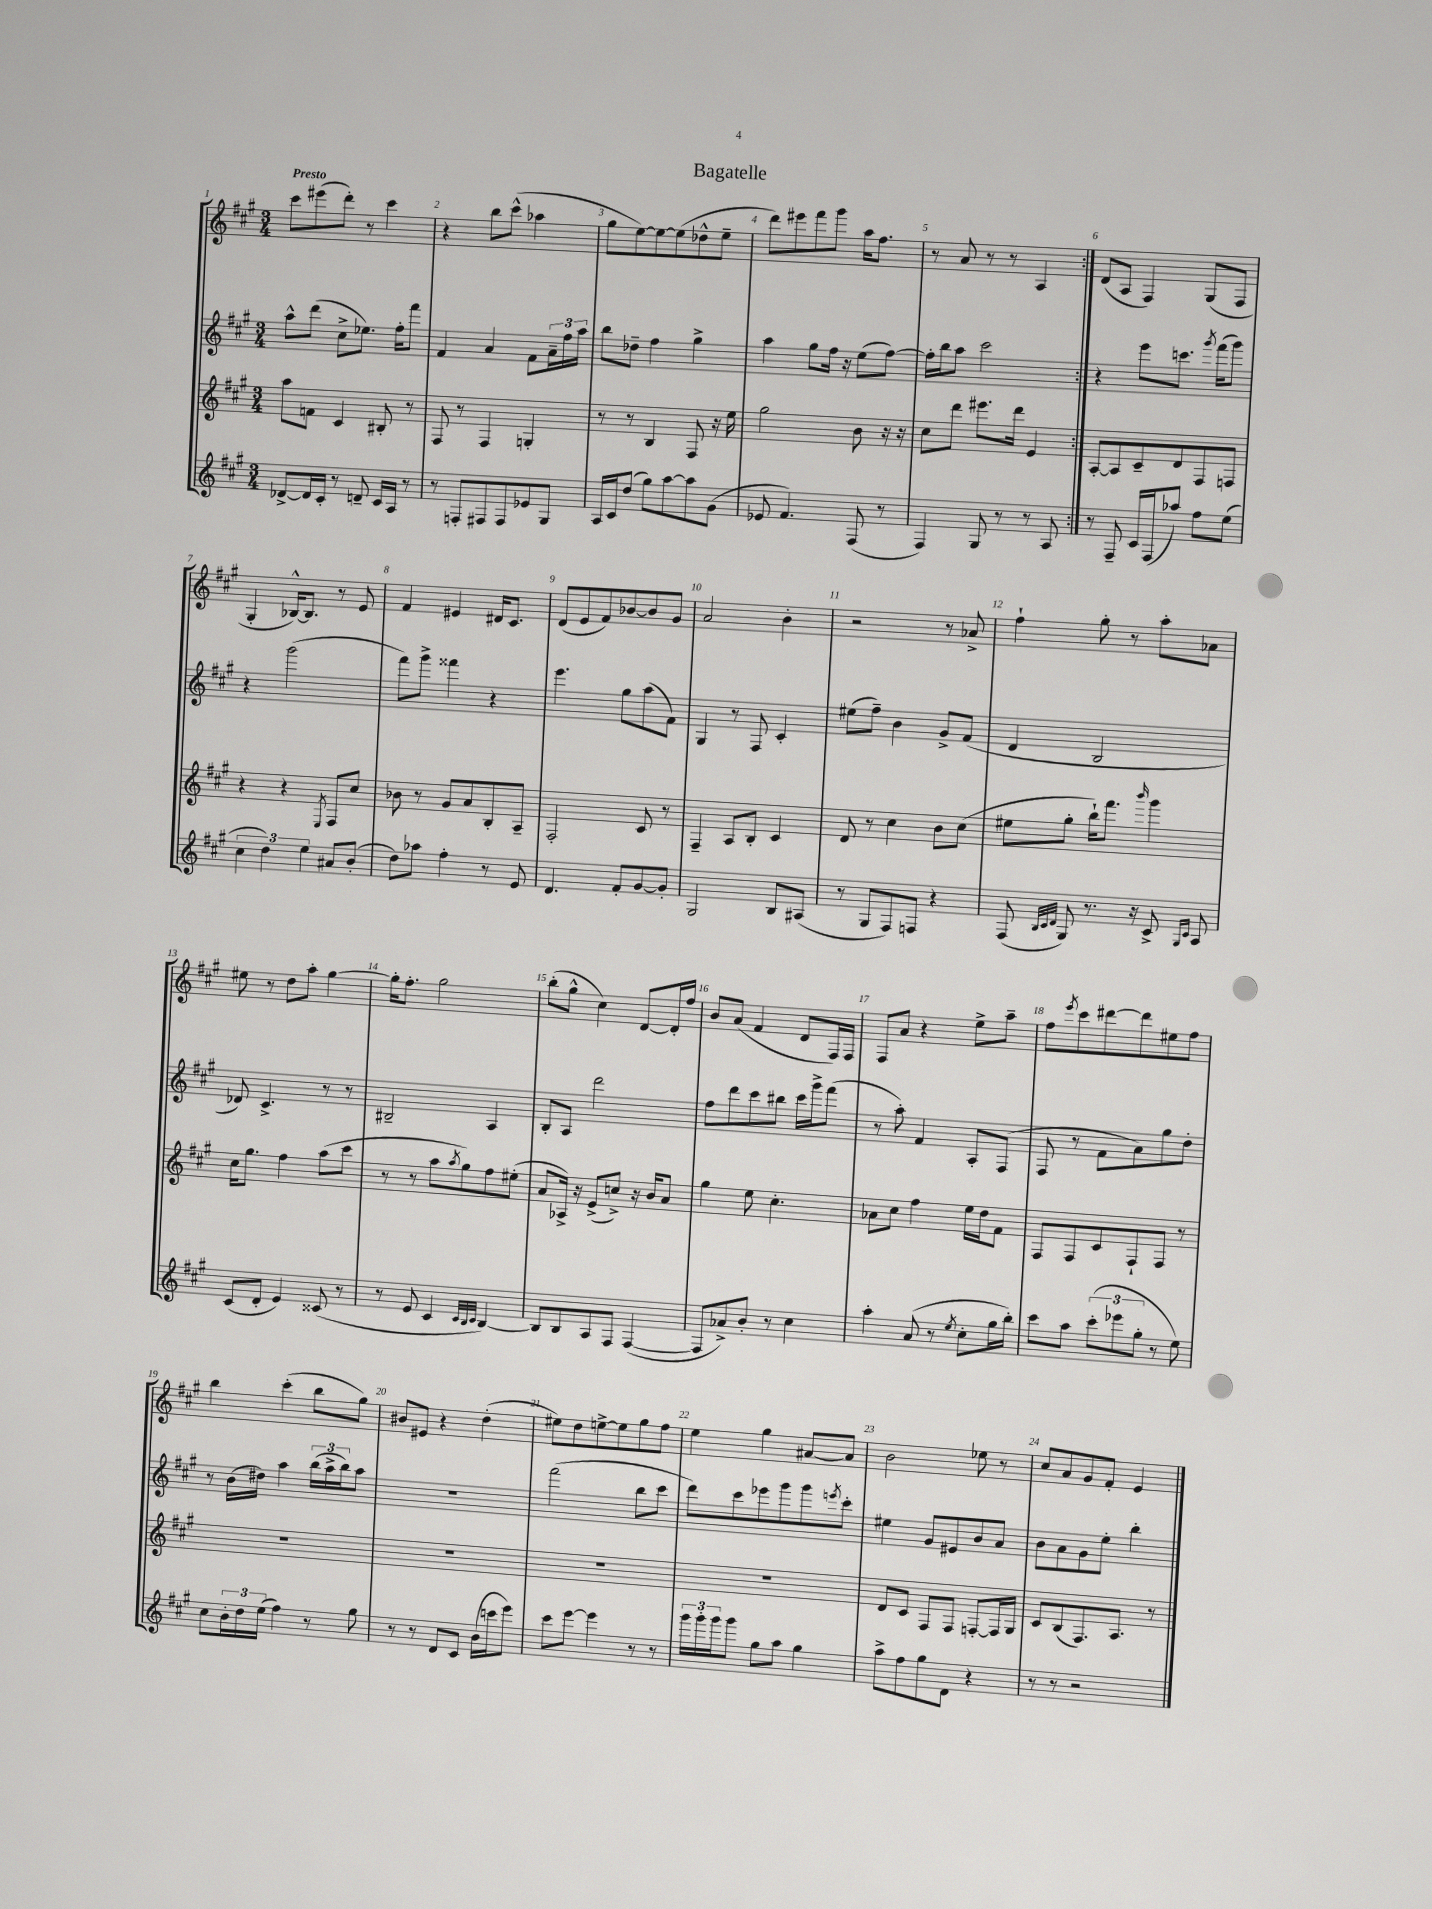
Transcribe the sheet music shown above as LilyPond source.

\header { title = "Bagatelle" }
<<
\new StaffGroup <<
\new Staff = "s0" {
    \clef treble \key a \major \numericTimeSignature \time 3/4 \tempo "Presto"
    \repeat volta 2 { cis'''8 eis'''8( d'''8-.) r8 cis'''4 |
    r4 b''8 cis'''8-^( aes''4 |
    gis''8 e''8~) e''8~ e''8( des''8-^ e''8-- |
    d'''8) eis'''8 fis'''8 gis'''8 a''16 fis''8. |
    r8 a'8 r8 r8 a4 | }
    d'8( a8 fis4) gis8( fis8 |
    gis4-. bes16~-^) bes8. r8 e'8 |
    fis'4 eis'4 dis'16 cis'8. |
    d'8( e'8 fis'8) bes'8~ bes'8 gis'8 |
    a'2 b'4-. |
    r2 r8 aes'8-> |
    fis''4-! gis''8-. r8 a''8-. aes'8 |
    eis''8 r8 d''8 a''8-. gis''4~ |
    gis''16-. fis''8.-. gis''2 |
    b''8-.( gis''8-^ cis''4) d'8~ d'16-. fis''16 |
    b'8 a'8( fis'4 d'8 fis16) fis16 |
    fis8 a'8 r4 e''8-> a''8-- |
    fis''8 \acciaccatura { e'''8 } cis'''8 dis'''8~ dis'''8 eis''8 fis''8 |
    b''4 cis'''4-.( b''8 gis''8) |
    bis'8 eis'8 r4 d''4-.( |
    eis''8) d''8 e''8~-> e''8 gis''8 fis''8 |
    e''4 gis''4 ais'8~ ais'8 |
    b'2 ees''8 r8 |
    cis''8 a'8 gis'8 fis'8-. e'4 \bar "|." |
}
\new Staff = "s1" {
    \clef treble \key a \major \numericTimeSignature \time 3/4
    \repeat volta 2 { a''8-^ d'''8( cis''8-> ees''8.) fis''16-. fis'''8 |
    fis'4 a'4 fis'8 \tuplet 3/2 { a'16-- fis''16 a''16 } |
    b''8 des''8-- fis''4 gis''4-> |
    a''4 gis''8 fis''16 r16 e''8( fis''8~) |
    fis''16-. b''16 a''8 cis'''2 | }
    r4 e'''8 c'''8. \acciaccatura { gis'''8 } fis'''16( gis'''8) |
    r4 gis'''2( |
    fis'''8) gis'''8-> fisis'''4 r4 |
    e'''4. gis''8 a''8( fis'8) |
    gis4 r8 fis8 cis'4-. |
    eis''8( fis''8--) b'4 gis'8-> fis'8( |
    d'4 b2 |
    des'8) cis'4.-> r8 r8 |
    bis2-- a4 |
    b8-. a8 d'''2 |
    fis''8 d'''8 cis'''8 bis''8 cis'''16 gis'''16-> fis'''8( |
    r8 a''8-.) fis'4 a8-. fis8( |
    fis8 r8 fis'8 a'8) gis''8 d''8-. |
    r8 b'16( dis''16) a''4 \tuplet 3/2 { b''16( a''16-> b''16) } a''8 |
    R2. |
    fis'''2( b''8 cis'''8 |
    d'''8) cis'''8 ees'''8 gis'''8 gis'''8 \acciaccatura { e'''8 } cis'''8-. |
    eis''4 gis'8 eis'8 b'8 a'8 |
    b'8 a'8 gis'8 e''8-. b''4-. \bar "|." |
}
\new Staff = "s2" {
    \clef treble \key a \major \numericTimeSignature \time 3/4
    \repeat volta 2 { a''8 f'8 cis'4 bis8-. r8 |
    fis8 r8 fis4 g4-. |
    r8 r8 b4 fis8 r16 e''16 |
    gis''2 b'8 r16 r16 |
    cis''8 d'''8 eis'''8. d'''16 e'4 | }
    a8~-. a8 cis'8-- d'8 fis8 f8 |
    r4 r4 \acciaccatura { e8 } fis8 cis''8 |
    bes'8 r8 gis'8 a'8 b8-. a8-- |
    fis2-. cis'8 r8 |
    fis4-- a8 b8-. cis'4 |
    d'8 r8 cis''4 b'8 cis''8( |
    eis''8 gis''8-. b''16-!) fis'''8. \grace { b'''16 } gis'''4 |
    cis''16 gis''8. fis''4 a''8( cis'''8 |
    r8 r8 a''8 \acciaccatura { a''8 } gis''8) fis''8 eis''8-.( |
    a'8 aes16->) r16 e'8->( c''8->) r16 b'16 a'8 |
    gis''4 e''8 cis''4.-. |
    aes'8 cis''8 fis''4 e''16 d''16 fis'8 |
    fis8 fis8 cis'8 fis8-! fis8 r8 |
    R2. |
    R2. |
    R2. |
    R2. |
    d'8 cis'8 fis8 fis8 f8~-. f16 gis16 |
    cis'8 b8( fis8.) a8. r8 \bar "|." |
}
\new Staff = "s3" {
    \clef treble \key a \major \numericTimeSignature \time 3/4
    \repeat volta 2 { des'8~-> des'16 cis'16-. r8 d'8-- cis'16 a16 r8 |
    r8 f8-. fis8 fis8 ees'8 gis8 |
    a16 cis'16 d''8( gis''8) a''8~ a''8 gis'8( |
    ees'8 fis'4.) fis8( r8 |
    fis4) gis8 r8 r8 a8 | }
    r8 fis8-- cis'16 fis16( aes''8) fis''8 e''8( |
    \tuplet 3/2 { cis''4 d''4) e''4 } ais'8 b'8-.( |
    d''8) aes''8 fis''4-. r8 e'8 |
    d'4. fis'8-. gis'8~ gis'8-. |
    gis2 b8 ais8( |
    r8 gis8 fis8) f8 r4 |
    fis8( \grace { b32 cis'32 d'32 } gis8) r8. r16 cis'8-> \grace { gis16 cis'16 } a8 |
    cis'8( d'8-. e'4) cisis'8( r8 |
    r8 e'8 cis'4 \grace { cis'32 b32 cis'32 } b4~) |
    b8 b8 a8 fis8 fis4~( |
    fis8 aes'8->) b'8-. r8 cis''4 |
    a''4-. a'8( r8 \acciaccatura { e''8 } cis''8-. gis''16 b''16-.) |
    cis'''8 a''8 \tuplet 3/2 { cis'''8-.( ees'''8 gis''8-. } r8 e''8) |
    cis''8 \tuplet 3/2 { b'16-. d''16 e''16( } fis''4) r8 gis''8 |
    r8 r8 d'8 cis'8 b'16( c'''16 e'''8) |
    cis'''8 e'''8~ e'''4 r8 r8 |
    \tuplet 3/2 { gis'''16 gis'''16-. gis'''16 } gis'''8 gis''8 a''8 gis''4 |
    a''8-> fis''8 gis''8 d'8 r4 |
    r8 r8 r2 \bar "|." |
}
>>
>>
\layout { \context { \Score \override BarNumber.break-visibility = ##(#f #t #t) barNumberVisibility = #all-bar-numbers-visible } }
